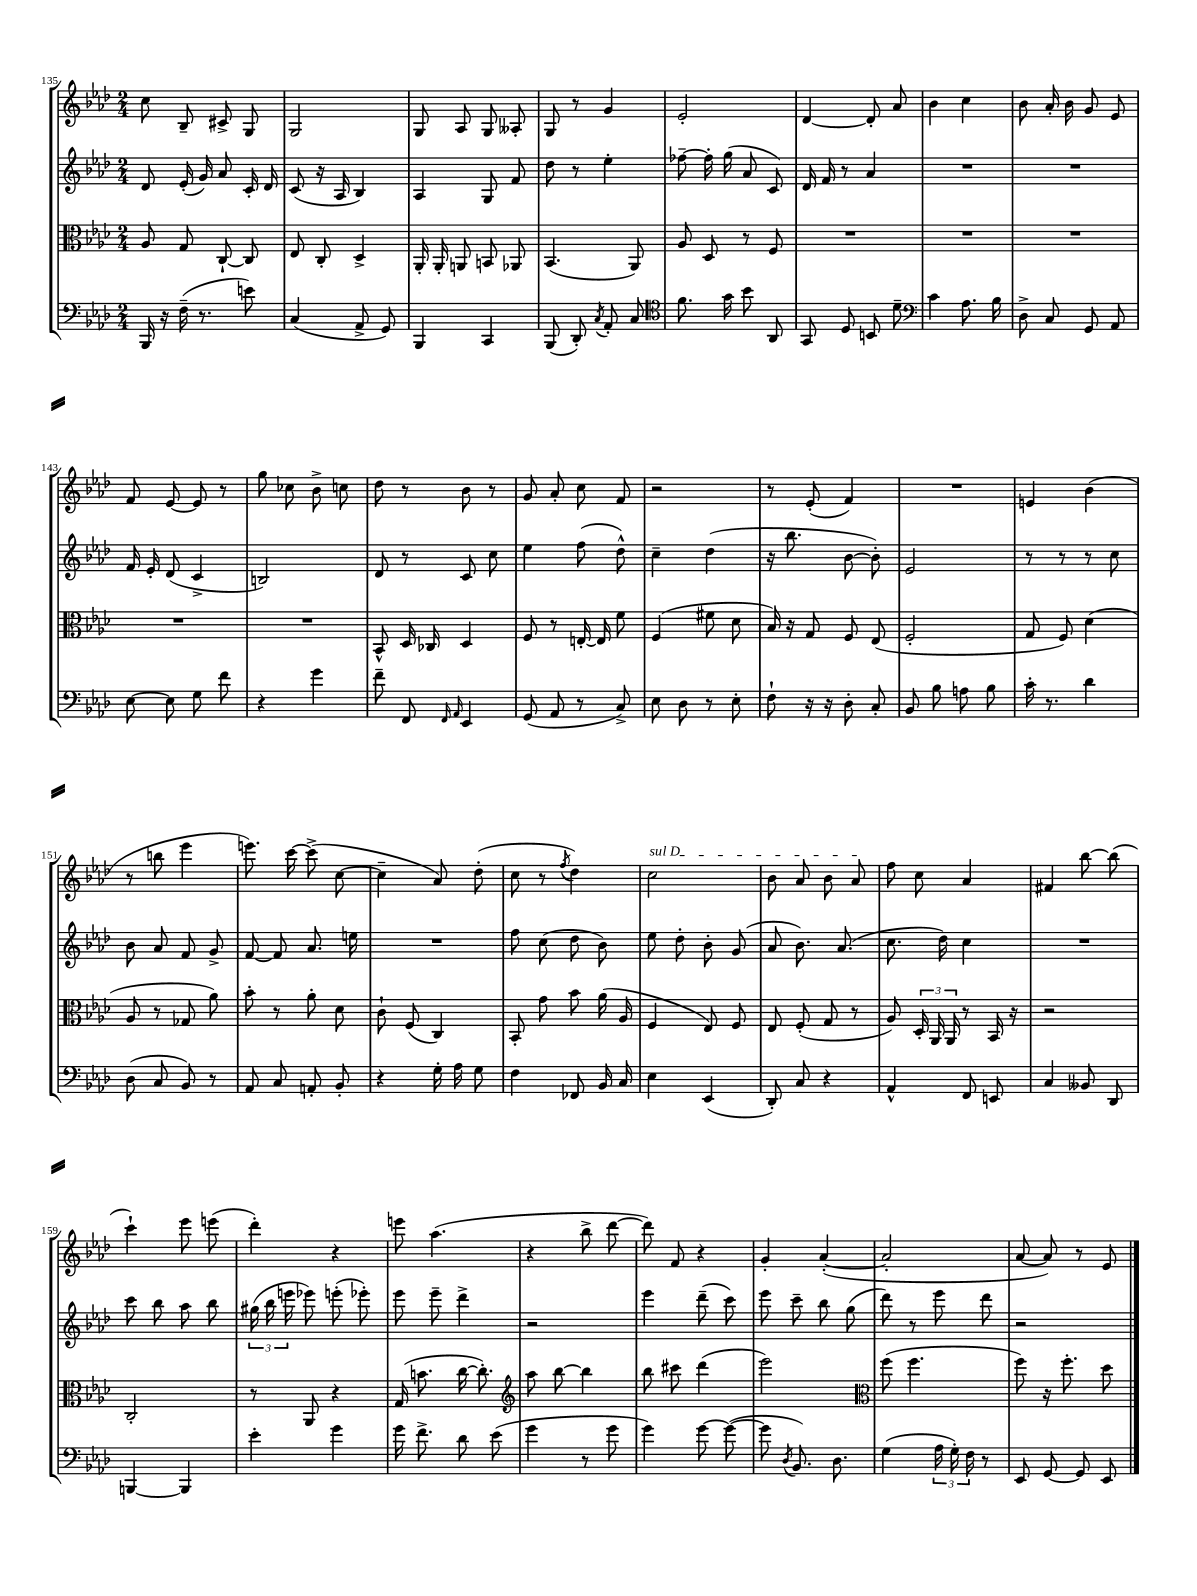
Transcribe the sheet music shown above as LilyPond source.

<<
\new StaffGroup <<
\new Staff = "s0" {
    \clef treble \key aes \major \numericTimeSignature \time 2/4
    \autoBeamOff c''8 bes8-- cis'8-> g8 |
    g2 |
    g8 aes8 g8 aeses8-. |
    g8 r8 g'4 |
    ees'2-. |
    des'4~ des'8-. aes'8 |
    bes'4 c''4 |
    bes'8 aes'16-. bes'16 g'8 ees'8 |
    f'8 ees'8~ ees'8 r8 |
    g''8 ces''8 bes'8-> c''8 |
    des''8 r8 bes'8 r8 |
    g'8 aes'8-. c''8 f'8 |
    r2 |
    r8 ees'8-.( f'4) |
    R2 |
    e'4 bes'4( |
    r8 b''8 ees'''4 |
    e'''8.) c'''16~ c'''8->( c''8~ |
    c''4-- aes'8) des''8-.( |
    c''8 r8 \acciaccatura { f''8 } des''4) |
    \once \override TextSpanner.bound-details.left.text = \markup { \italic "sul D" } c''2\startTextSpan |
    bes'8 aes'8 bes'8 aes'8\stopTextSpan |
    f''8 c''8 aes'4 |
    fis'4 bes''8~ bes''8( |
    c'''4-!) ees'''8 e'''8( |
    des'''4-.) r4 |
    e'''8 aes''4.( |
    r4 bes''8-> des'''8~ |
    des'''8) f'8 r4 |
    g'4-. aes'4~-.( |
    aes'2-. |
    aes'8~ aes'8) r8 ees'8 \bar "|." |
}
\new Staff = "s1" {
    \clef treble \key aes \major \numericTimeSignature \time 2/4
    \autoBeamOff des'8 ees'16-.( g'16) aes'8 c'16-. des'16 |
    c'8( r16 aes16 bes4) |
    aes4 g8 f'8 |
    des''8 r8 ees''4-. |
    fes''8~-- fes''16-. g''16( aes'8 c'8) |
    des'16 f'16 r8 aes'4 |
    R2 |
    R2 |
    f'16 ees'16-. des'8( c'4-> |
    b2) |
    des'8 r8 c'8 c''8 |
    ees''4 f''8( des''8-^) |
    c''4-- des''4( |
    r16 bes''8. bes'8~ bes'8-.) |
    ees'2 |
    r8 r8 r8 c''8 |
    bes'8 aes'8 f'8 g'8-> |
    f'8~ f'8 aes'8. e''16 |
    R2 |
    f''8 c''8( des''8 bes'8) |
    ees''8 des''8-. bes'8-. g'8( |
    aes'8 bes'8.) aes'8.( |
    c''8. des''16) c''4 |
    R2 |
    c'''8 bes''8 aes''8 bes''8 |
    \tuplet 3/2 { gis''16( bes''16 e'''16 } ees'''8) e'''8-.( ees'''8-.) |
    ees'''8 ees'''8-- des'''4-> |
    r2 |
    ees'''4 des'''8--( c'''8) |
    ees'''8 c'''8-- bes''8 g''8( |
    des'''8) r8 ees'''8 des'''8 |
    r2 \bar "|." |
}
\new Staff = "s2" {
    \clef alto \key aes \major \numericTimeSignature \time 2/4
    \autoBeamOff aes8 g8 c8~-! c8 |
    ees8 c8-. des4-> |
    aes,16-. aes,16-. a,8 b,8 aes,8 |
    bes,4.( aes,8) |
    aes8 des8 r8 f8 |
    R2 |
    R2 |
    R2 |
    R2 |
    R2 |
    bes,8-^ des16 ces16 des4 |
    f8 r8 e16~-. e16 f'8 |
    f4( fis'8 des'8 |
    bes16) r16 g8 f8 ees8( |
    f2-. |
    g8 f8) des'4( |
    aes8 r8 ges8 aes'8) |
    bes'8-. r8 aes'8-. des'8 |
    c'8-! f8( c4) |
    bes,8-. g'8 bes'8 aes'16( aes16 |
    f4 ees8) f8 |
    ees8 f8-.( g8 r8 |
    aes8) \tuplet 3/2 { des16-. aes,16 aes,16 } r8 bes,16 r16 |
    r2 |
    c2-. |
    r8 aes,8 r4 |
    g16( b'8. c''16~ c''8.-.) |
    \clef treble aes''8 bes''8~ bes''4 |
    bes''8 cis'''8 des'''4( |
    ees'''2) |
    \clef alto f''8( f''4. |
    f''8) r16 f''8.-. des''8 \bar "|." |
}
\new Staff = "s3" {
    \clef bass \key aes \major \numericTimeSignature \time 2/4
    \autoBeamOff bes,,16 r16 f16--( r8. e'8) |
    c4( aes,8-> g,8) |
    bes,,4 c,4 |
    bes,,8( des,8-.) \acciaccatura { c8 } aes,8-. c8 |
    \clef tenor f'8. g'16 bes'8 aes,8 |
    g,8 des8 b,8 des'8-- |
    \clef bass c'4 aes8. bes16 |
    des8-> c8 g,8 aes,8 |
    ees8~ ees8 g8 f'8 |
    r4 g'4 |
    f'8-- f,8 \grace { f,16 aes,16 } ees,4 |
    g,8( aes,8 r8 c8->) |
    ees8 des8 r8 ees8-. |
    f8-! r16 r16 des8-. c8-. |
    bes,8 bes8 a8 bes8 |
    c'16-. r8. des'4 |
    des8( c8 bes,8) r8 |
    aes,8 c8 a,8-. bes,8-. |
    r4 g16-. aes16 g8 |
    f4 fes,8 bes,16 c16 |
    ees4 ees,4( |
    des,8-.) c8 r4 |
    aes,4-^ f,8 e,8 |
    c4 beses,8 des,8 |
    b,,4~ b,,4 |
    ees'4-. g'4 |
    g'16 f'8.-> des'8 ees'8( |
    g'4 r8 g'8 |
    g'4) g'8~ g'8~( |
    g'8 \acciaccatura { des8 } bes,8.) des8. |
    g4( \tuplet 3/2 { aes16 g16-.) f16 } r8 |
    ees,8 g,8~ g,8 ees,8 \bar "|." |
}
>>
>>
\layout { \context { \Score currentBarNumber = #135 } }
